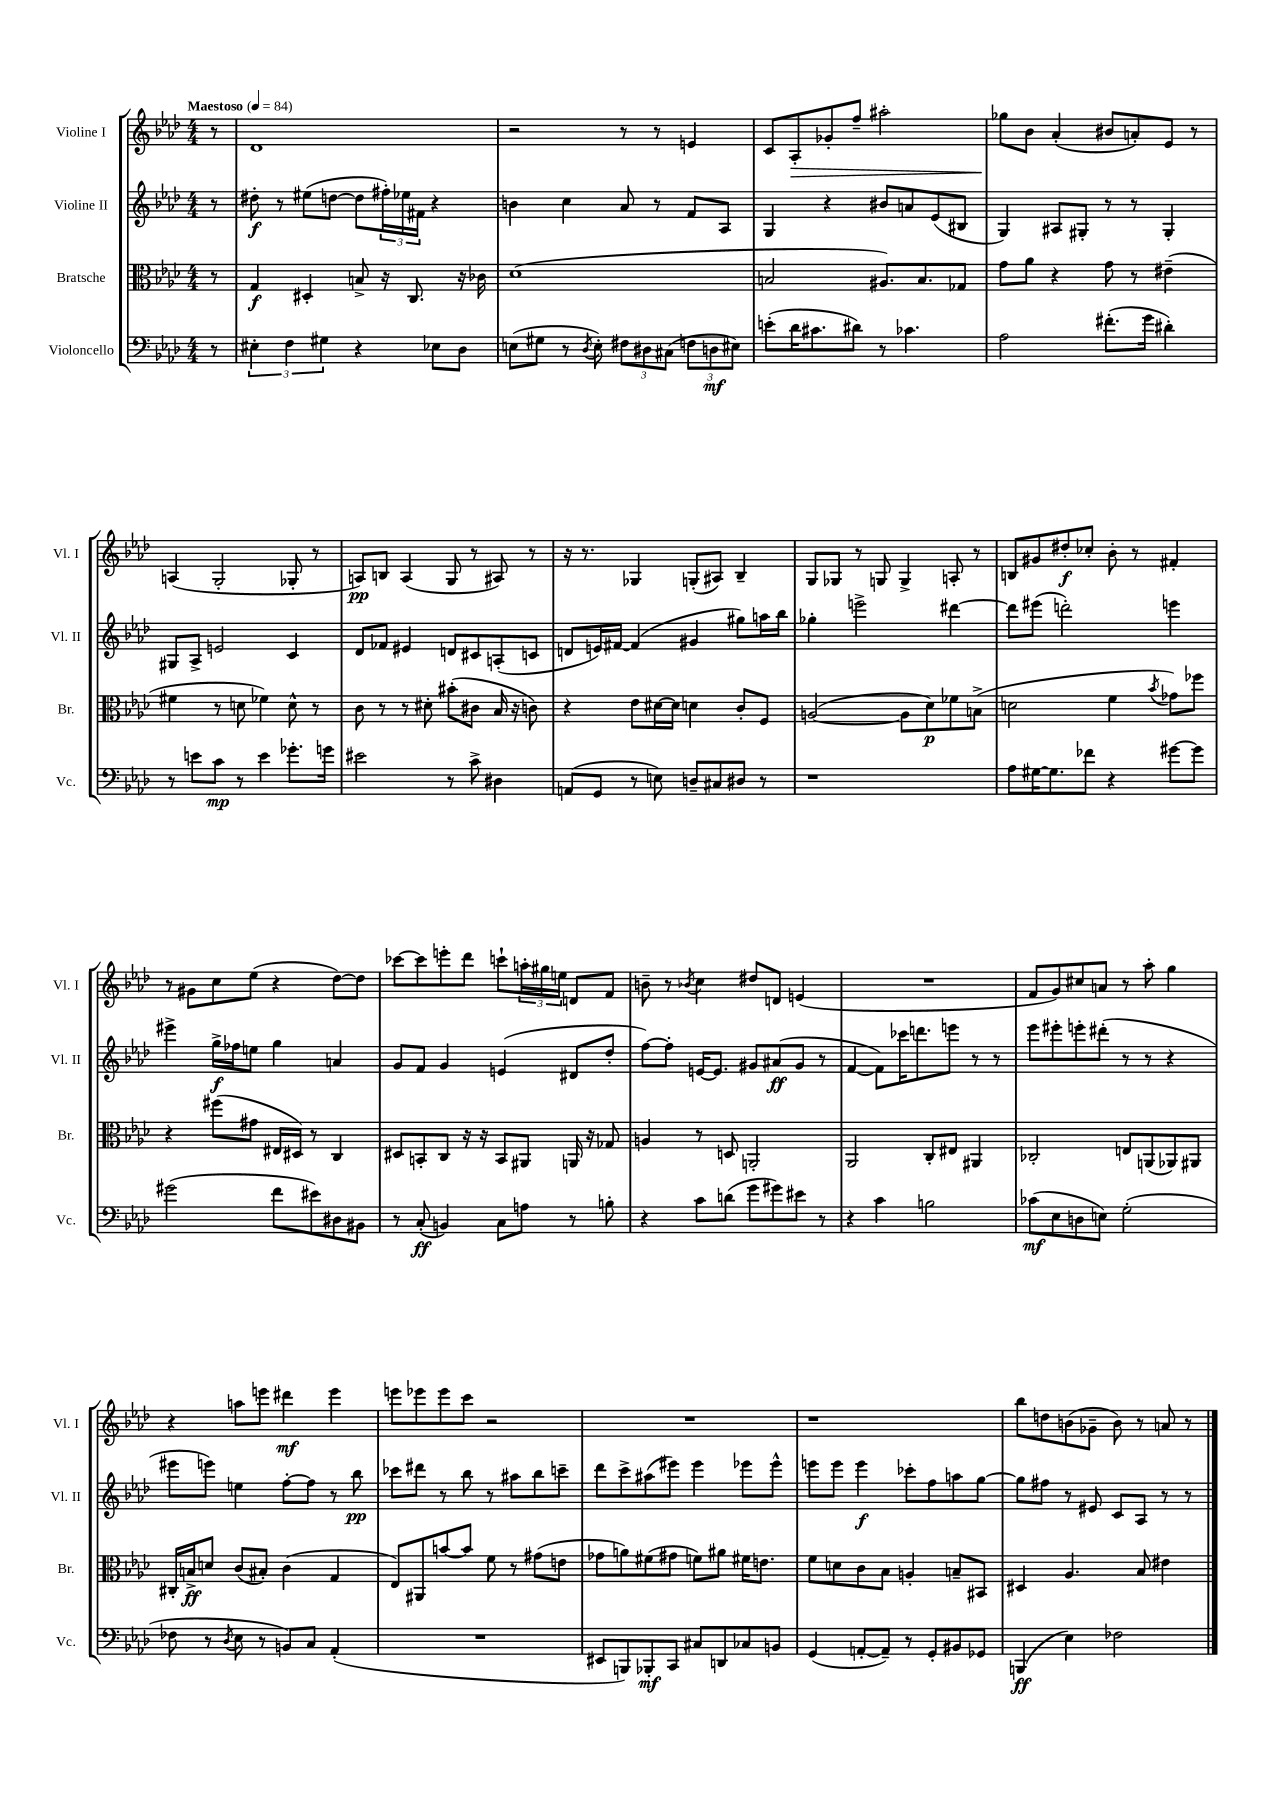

**kern	**kern	**kern	**kern
*staff4	*staff3	*staff2	*staff1
*clefF4	*clefC3	*clefG2	*clefG2
*k[b-e-a-d-]	*k[b-e-a-d-]	*k[b-e-a-d-]	*k[b-e-a-d-]
*M4/4	*M4/4	*M4/4	*M4/4
*MM84	*MM84	*MM84	*MM84
8r	8r	8r	8r
=	=	=	=
6E#'\	4G/	8dd#'\	1d-
.	.	8r	.
6F\	.	.	.
.	4D#'/	(8ee#\L	.
6G#\	.	.	.
.	.	[8dd\J	.
4r	8B^/	8dd\]L	.
.	16r	24ff#'\L)	.
.	.	24ee-\	.
.	8.C/	.	.
.	.	24f#\JJ	.
8E-\L	.	4r	.
8D-\J	16r	.	.
.	16c-\	.	.
=	=	=	=
(8E\L	(1d-	4b\	2r
8G#\J	.	.	.
8r	.	4cc\	.
8qD-/	.	.	.
8E'\)	.	.	.
12F#\L	.	8a-/	8r
12D#\	.	.	.
.	.	8r	8r
(12C#\J	.	.	.
12F\L	.	8f/L	4e/
12D\	.	.	.
.	.	8A-/J	.
12E#\J)	.	.	.
=	=	=	=
(8e'\L	2B/	4G/	8c/L
16d-\K	.	.	8A-'/
8.c#\	.	.	.
.	.	4r	8g-'/
8d#\J)	.	.	8ff~/J
8r	8.A#/L)	8b#/L	2aa#'\
4.c-\	.	8a/	.
.	8.B/	.	.
.	.	(8e-/	.
.	8G-/J	8B#/J	.
=	=	=	=
2A-\	8g\L	4G/)	8gg-\L
.	8a-\J	.	8b-\J
.	4r	8A#/L	(4a-'/
.	.	8G#'/J	.
(8.f#'\L	8g\	8r	8b#/L
.	8r	8r	8a'/)
16g\Jk	.	.	.
4d#'\)	(4e#~\	4G#'/	8e-/J
.	.	.	8r
=	=	=	=
8r	4f#\	8G#/L	(4A/
8e\L	.	8A-^/J	.
8c\J	8r	2e/	2G'/
8r	8d\	.	.
4e\	4f-\)	.	.
8.g-'\L	8d^^\	4c/	8G-'/
.	8r	.	8r
16g\Jk	.	.	.
=	=	=	=
2e#\	8c\	8d-/L	8A/L)
.	8r	8f-/J	8B/J
.	8r	4e#/	(4A/
.	8d#'\	.	.
8r	(8b#'\L	8d/L	8G/
8c^\	8c#\J	8c#/	8r
4D#\	16B-/	(8A'/	8A#/)
.	16r	.	.
.	8c\)	8c/J	8r
=	=	=	=
(8AA/L	4r	8d/L	16r
.	.	.	8.r
8GG/J	.	16e/L)	.
.	.	[16f#/JJ	.
8r	8e-\L	(4f#/]	4G-/
8E\)	[16d#\L	.	.
.	16d#\]JJ	.	.
8D~/L	4d\	4g#/	(8G'/L
8C#/	.	.	8A#/J)
8D#/J	8c'/L	8gg#\L)	4B-~/
8r	8F/J	16aa\L	.
.	.	16bb-\JJ	.
=	=	=	=
1r	([2A/	4gg-'\	8G/L
.	.	.	8G-/J
.	.	2eee^\	8r
.	.	.	8G/
.	8A\]L	.	4G^/
.	8d-\)	.	.
.	8f-\	[4ddd#\	8A'/
.	(8B^\J	.	8r
=	=	=	=
8A-\L	2d\	8ddd#\]L	8B/L
[16G#\K	.	(8eee#\J	8g#/
8.G#\]	.	.	.
.	.	2ddd'\)	8dd#'/
8f-\J	.	.	8cc-'/J
4r	4f\	.	8b-'\
.	.	.	8r
.	8qb-/	.	.
[8g#\L	8g-\L)	4eee\	4f#'/
8g#\]J	8ff-\J	.	.
=	=	=	=
(2g#\	4r	4eee#^\	8r
.	.	.	8g#\L
.	(8ff#\L	16gg^\LL	8cc\
.	.	16ff-\J	.
.	8g#\J	8ee\J	(8ee-\J
8f\L	16E#/LL	4gg\	4r
.	16D#/JJ)	.	.
8e#\)	8r	.	.
8D#\	4C/	4a/	[8dd-\L)
8BB#\J	.	.	8dd-\]J
=	=	=	=
8r	8D#/L	8g/L	[8ccc-\L
(8C'/	8BB'/	8f/J	8ccc-\]
4BB/)	8C/J	4g/	8eee'\
.	16r	.	8ddd-\J
.	16r	.	.
8C\L	8BB/L	(4e/	8ccc`\L
8A\J	8AA#/J	.	24aa'\L
.	.	.	24gg#\
.	.	.	24ee\JJ
8r	16AA/	8d#/L	8d/L
.	16r	.	.
8B'\	8G-/	8dd-'/J	8f/J
=	=	=	=
4r	4A/	[8ff\L)	8b~\
.	.	8ff'\]J	8r
.	.	.	8qb-/
8c\L	8r	[16e/LK	4cc\
.	.	8.e/]J	.
(8d\J	8D/	.	.
8g\L	2AA'/	8g#/L	8dd#/L
8g#\)	.	(8a#/	8d/J
8e#\J	.	8g#/J	(4e/
8r	.	8r	.
=	=	=	=
4r	2AA-/	[4f/	1r
4c\	.	8f\]L)	.
.	.	16ccc-\K	.
.	.	8.ddd\	.
2B\	8C'/L	.	.
.	8E#/J	8eee\J	.
.	4AA#/	8r	.
.	.	8r	.
=	=	=	=
(8c-\L	2C-'/	8eee-\L	8f/L
8E-\	.	8eee#'\	8g/)
8D\	.	8eee'\	8cc#/
8E\J)	.	(8ddd#'\J	8a/J
(2G'\	8E/L	8r	8r
.	(8AA/	8r	8aa-'\
.	8AA-/)	4r	4gg\
.	8AA#/J	.	.
=	=	=	=
8F-\	16C#'/LL	8eee#\L	4r
.	16B^/J	.	.
8r	8d/J	8eee\J)	.
8qD-/	.	.	.
8E-\	(8c/L	4ee\	8aa\L
8r	8B#'/J)	.	8eee\J
8BB/L)	(4c\	[8ff'\L	4ddd#\
8C/J	.	8ff\]J	.
(4AA-'/	4G/	8r	4eee\
.	.	8bb-\	.
=	=	=	=
1r	8E-/L)	8ccc-\L	8eee\L
.	8AA#/	8ddd#\J	8eee-\
.	[8b/	8r	8eee-\
.	8b/]J	8bb-\	8ccc\J
.	8f\	8r	2r
.	8r	8aa#\L	.
.	(8g#\L	8bb-\	.
.	8e\J	8ccc~\J	.
=	=	=	=
8EE#/L	8g-\L	8ddd-\L	1r
8BBB/)	8a\)	8ccc^\	.
8BBB-'/	(8f#\	(8aa#\	.
8CC/J	8g#\J	8eee#\J)	.
8C#/L	8f\L)	4eee#\	.
8DD/	8a#\J	.	.
8C-/	16f#\LK	8eee-\L	.
.	8.e\J	.	.
8BB/J	.	8eee-^^\J	.
=	=	=	=
(4GG/	8f\L	8eee\L	1r
.	8d\	8eee\J	.
[8AA'/L	8c\	4eee\	.
8AA~/]J)	8B-\J	.	.
8r	4A'/	8ccc-'\L	.
8GG'/L	.	8ff\	.
8BB#/	8B~/L	8aa\	.
8GG-/J	8BB#/J	[8gg\J	.
=	=	=	=
(4BBB/	4D#/	8gg\]L	8bb-\L
.	.	8ff#\J	8dd\
4E-\)	4.A-/	8r	(8b\
.	.	8e#/	8g-~\J
2F-\	.	8c/L	8b\)
.	8B-/	8A-/J	8r
.	4e#\	8r	8a/
.	.	8r	8r
==	==	==	==
*-	*-	*-	*-
